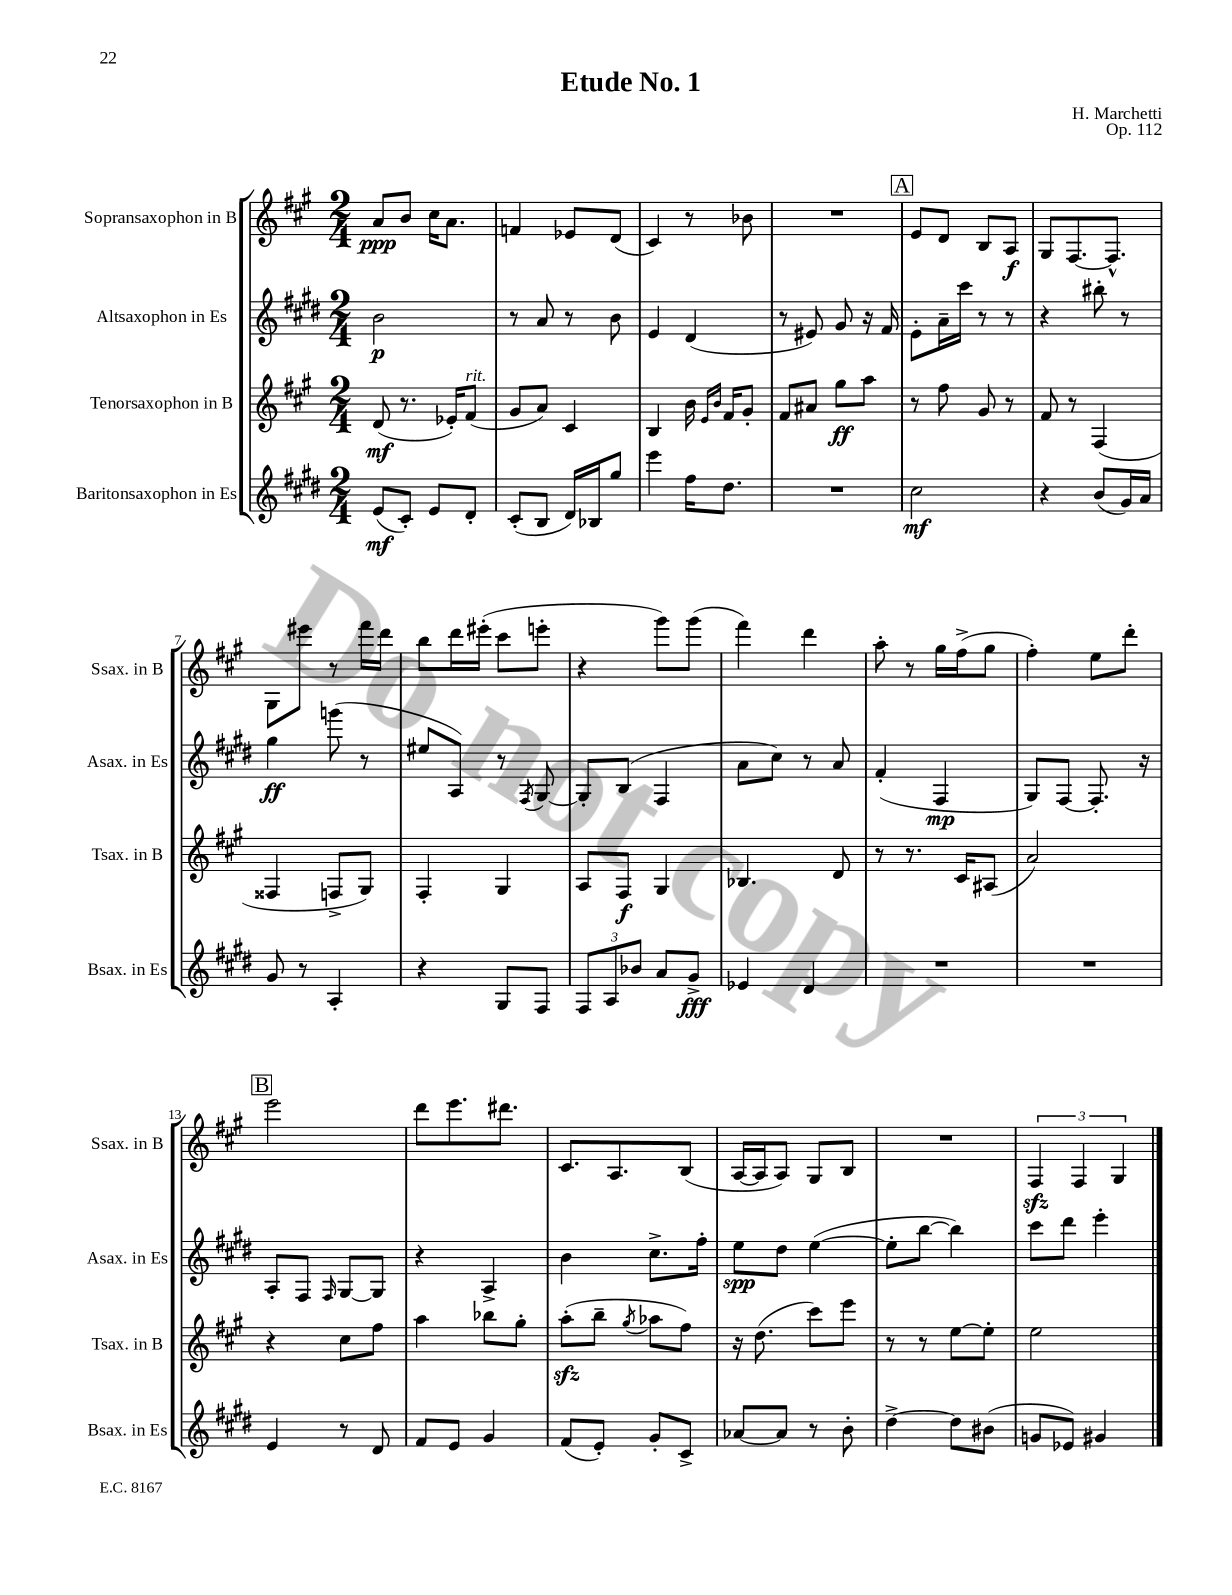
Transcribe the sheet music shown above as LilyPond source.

\header { title = "Etude No. 1" composer = "H. Marchetti" opus = "Op. 112" }
<<
\new StaffGroup <<
\new Staff = "s0" \with { instrumentName = "Sopransaxophon in B" shortInstrumentName = "Ssax. in B" } {
    \clef treble \key a \major \numericTimeSignature \time 2/4
    a'8\ppp b'8 cis''16 a'8. |
    f'4 ees'8 d'8( |
    cis'4) r8 bes'8 |
    R2 |
    \mark \markup { \box "A" } e'8 d'8 b8 a8\f |
    gis8 fis8.~ fis8.-^ |
    gis8 eis'''8 r8 fis'''16 d'''16 |
    b''8 d'''16 eis'''16-.( cis'''8 e'''8-. |
    r4 gis'''8) gis'''8( |
    fis'''4) d'''4 |
    a''8-. r8 gis''16 fis''16->( gis''8 |
    fis''4-.) e''8 d'''8-. |
    \mark \markup { \box "B" } e'''2 |
    d'''8 e'''8. dis'''8. |
    cis'8. a8. b8( |
    a16~ a16 a8) gis8 b8 |
    R2 |
    \tuplet 3/2 { fis4\sfz fis4 gis4 } \bar "|." |
}
\new Staff = "s1" \with { instrumentName = "Altsaxophon in Es" shortInstrumentName = "Asax. in Es" } {
    \clef treble \key e \major \numericTimeSignature \time 2/4
    b'2\p |
    r8 a'8 r8 b'8 |
    e'4 dis'4( |
    r8 eis'8) gis'8 r16 fis'16 |
    \mark \markup { \box "A" } e'8-. a'16-- cis'''16 r8 r8 |
    r4 bis''8-. r8 |
    gis''4\ff g'''8( r8 |
    eis''8 a8) r8 \acciaccatura { fis8 } gis8~ |
    gis8-. b8( fis4 |
    a'8 cis''8) r8 a'8 |
    fis'4-.( fis4\mp |
    gis8) fis8~ fis8.-. r16 |
    \mark \markup { \box "B" } a8-. fis8 \grace { fis16 } gis8~ gis8 |
    r4 a4-> |
    b'4 cis''8.-> fis''16-. |
    e''8\spp dis''8 e''4~( |
    e''8-. b''8~ b''4) |
    cis'''8 dis'''8 e'''4-. \bar "|." |
}
\new Staff = "s2" \with { instrumentName = "Tenorsaxophon in B" shortInstrumentName = "Tsax. in B" } {
    \clef treble \key a \major \numericTimeSignature \time 2/4
    d'8\mf( r8. ees'16-.) fis'8^\markup { \italic "rit." }( |
    gis'8 a'8) cis'4 |
    b4 b'16 \grace { e'16 b'16 } fis'16 gis'8-. |
    fis'8 ais'8 gis''8\ff a''8 |
    \mark \markup { \box "A" } r8 fis''8 gis'8 r8 |
    fis'8 r8 fis4( |
    fisis4 f8-> gis8) |
    fis4-. gis4 |
    a8 fis8\f gis4 |
    bes4. d'8 |
    r8 r8. cis'16 ais8( |
    a'2) |
    \mark \markup { \box "B" } r4 cis''8 fis''8 |
    a''4 bes''8 gis''8-. |
    a''8-.\sfz( b''8-- \acciaccatura { gis''8 } aes''8 fis''8) |
    r16 d''8.( cis'''8) e'''8 |
    r8 r8 e''8~ e''8-. |
    e''2 \bar "|." |
}
\new Staff = "s3" \with { instrumentName = "Baritonsaxophon in Es" shortInstrumentName = "Bsax. in Es" } {
    \clef treble \key e \major \numericTimeSignature \time 2/4
    e'8\mf( cis'8-.) e'8 dis'8-. |
    cis'8-.( b8 dis'16) bes16 gis''8 |
    e'''4 fis''16 dis''8. |
    R2 |
    \mark \markup { \box "A" } cis''2\mf |
    r4 b'8( gis'16) a'16 |
    gis'8 r8 a4-. |
    r4 gis8 fis8 |
    \tuplet 3/2 { fis8 a8 bes'8 } a'8 gis'8->\fff |
    ees'4 dis'4 |
    R2 |
    R2 |
    \mark \markup { \box "B" } e'4 r8 dis'8 |
    fis'8 e'8 gis'4 |
    fis'8( e'8-.) gis'8-. cis'8-> |
    aes'8~ aes'8 r8 b'8-. |
    dis''4~-> dis''8 bis'8( |
    g'8 ees'8) gis'4 \bar "|." |
}
>>
>>
